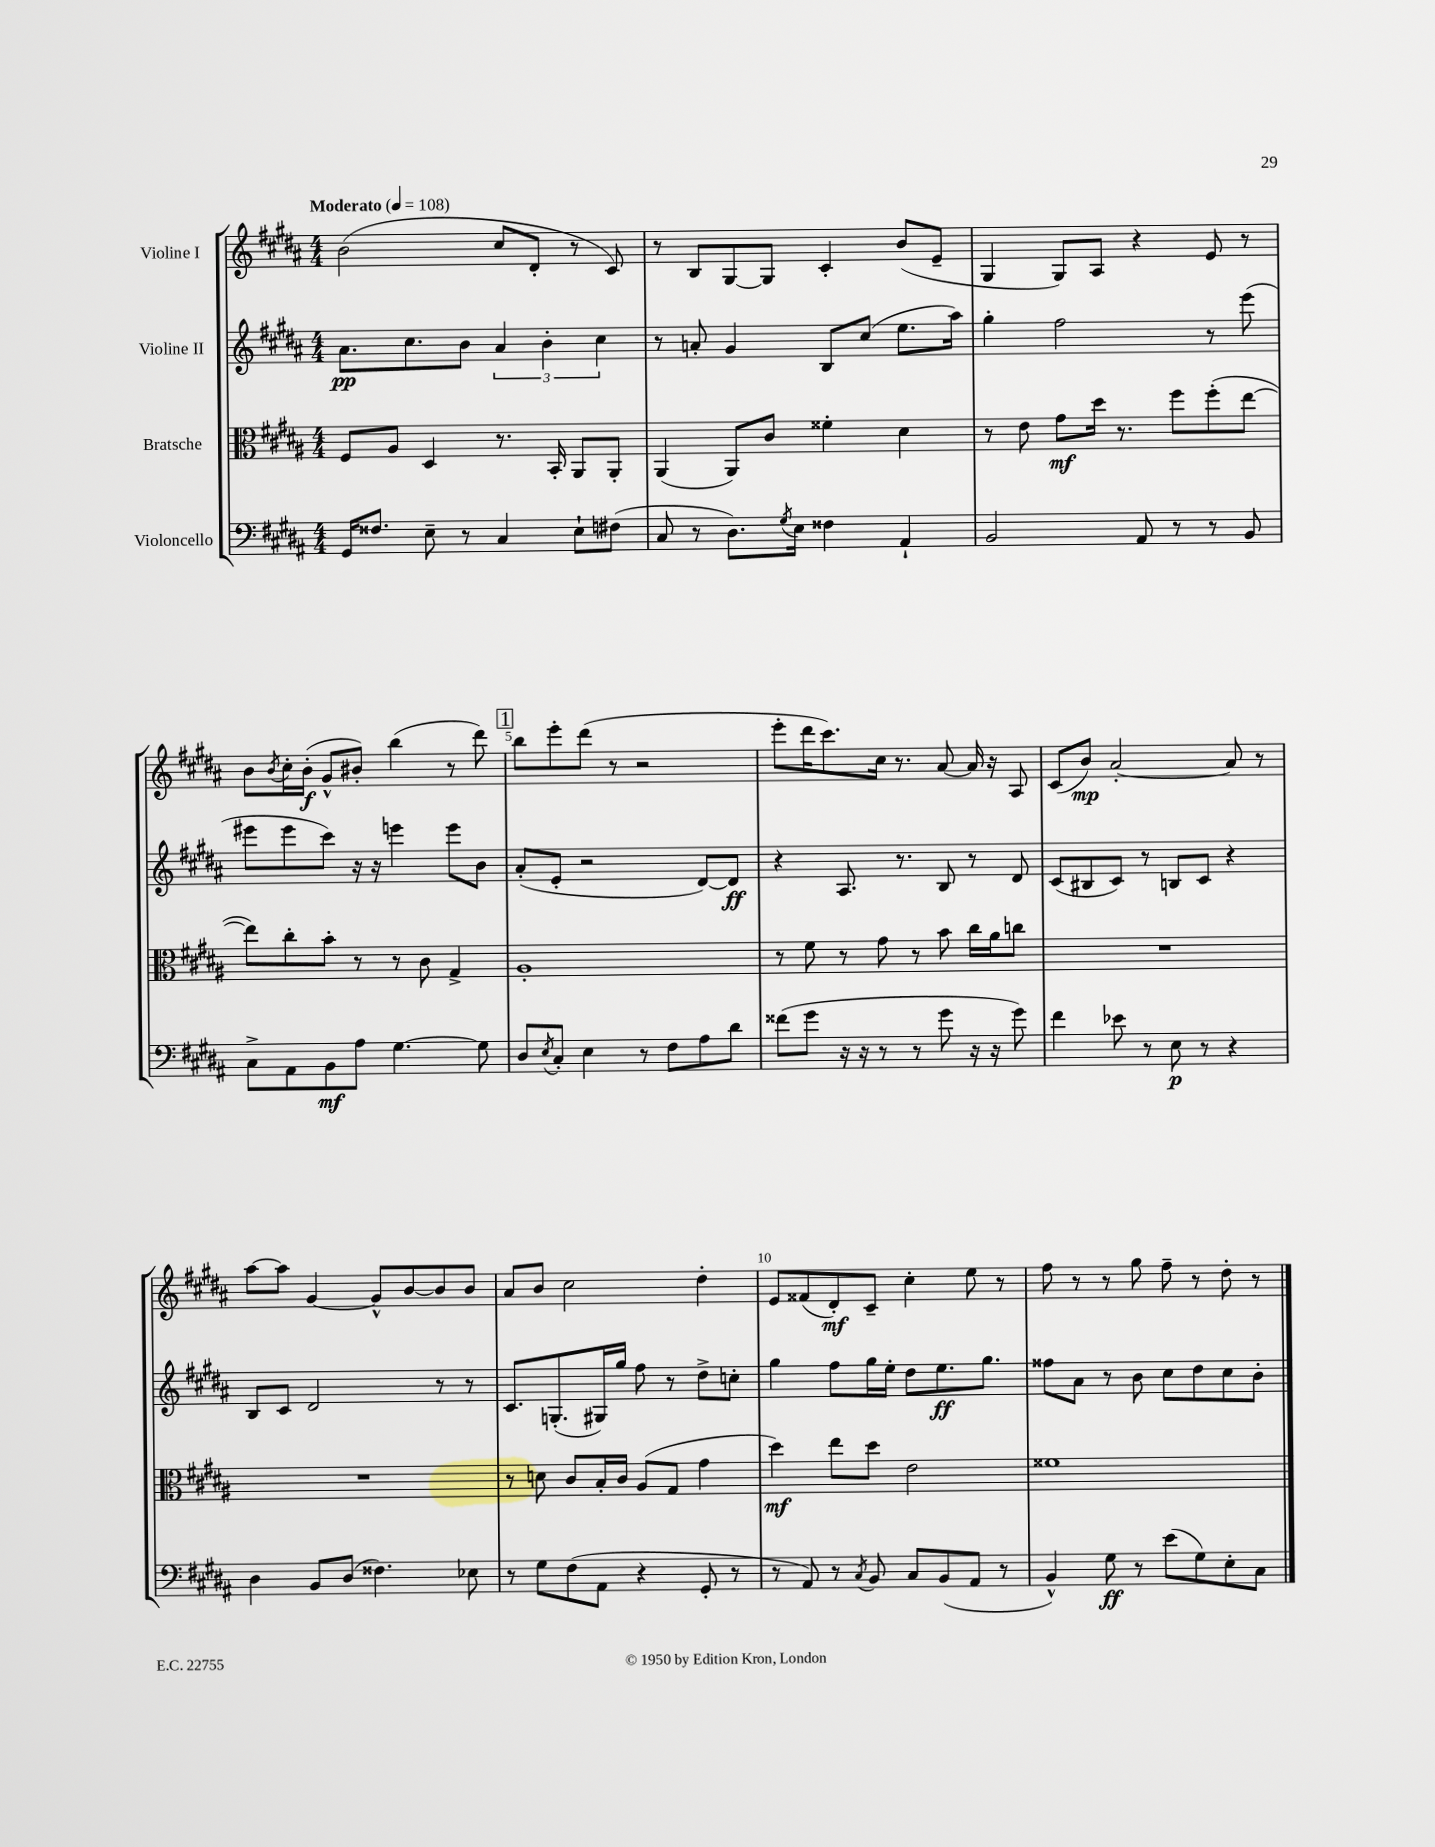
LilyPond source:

<<
\new StaffGroup <<
\new Staff = "s0" \with { instrumentName = "Violine I" } {
    \clef treble \key b \major \numericTimeSignature \time 4/4 \tempo "Moderato" 4 = 108
    b'2( cis''8 dis'8-. r8 cis'8) |
    r8 b8 gis8~ gis8 cis'4-. b'8( e'8-- |
    gis4 gis8) ais8 r4 e'8 r8 |
    b'8 \acciaccatura { b'8 } cis''16-. b'16-.\f( gis'8-^ bis'8-.) b''4( r8 dis'''8) |
    \mark \markup { \box "1" } b''8 e'''8-. dis'''8( r8 r2 |
    e'''8-. dis'''16 cis'''8.) cis''16 r8. ais'8~ ais'16 r16 ais8 |
    cis'8( b'8\mp) ais'2~-. ais'8 r8 |
    ais''8~ ais''8 gis'4~ gis'8-^ b'8~ b'8 b'8 |
    ais'8 b'8 cis''2 dis''4-. |
    e'8 fisis'8( dis'8-.\mf) cis'8-- cis''4-. e''8 r8 |
    fis''8 r8 r8 gis''8 fis''8-- r8 dis''8-. r8 \bar "|." |
}
\new Staff = "s1" \with { instrumentName = "Violine II" } {
    \clef treble \key b \major \numericTimeSignature \time 4/4
    ais'8.\pp cis''8. b'8 \tuplet 3/2 { ais'4 b'4-. cis''4 } |
    r8 a'8-. gis'4 b8 cis''8( e''8. ais''16) |
    gis''4-. fis''2 r8 e'''8( |
    eis'''8 eis'''8 cis'''8) r16 r16 e'''4 e'''8 b'8 |
    \mark \markup { \box "1" } ais'8-.( e'8-. r2 dis'8~) dis'8\ff |
    r4 ais8. r8. b8 r8 dis'8 |
    cis'8( bis8 cis'8) r8 b8 cis'8 r4 |
    b8 cis'8 dis'2 r8 r8 |
    cis'8. g8.-.( gis16) gis''16 fis''8 r8 dis''8-> c''8-. |
    gis''4 fis''8 gis''16 e''16-. dis''8 e''8.\ff gis''8. |
    fisis''8 ais'8 r8 b'8 cis''8 dis''8 cis''8 b'8-. \bar "|." |
}
\new Staff = "s2" \with { instrumentName = "Bratsche" } {
    \clef alto \key b \major \numericTimeSignature \time 4/4
    fis8 ais8 dis4 r8. b,16-. ais,8 ais,8-. |
    ais,4( ais,8) cis'8 fisis'4-. dis'4 |
    r8 e'8 gis'8\mf dis''16 r8. fis''8 fis''8-.( e''8~ |
    e''8) cis''8-. b'8-. r8 r8 cis'8 gis4-> |
    \mark \markup { \box "1" } ais1-. |
    r8 fis'8 r8 gis'8 r8 b'8 cis''16 ais'16 c''8 |
    R1 |
    R1 |
    r8 d'8 cis'8 b16-. cis'16 ais8( gis8 gis'4 |
    dis''4\mf) e''8 dis''8 e'2 |
    fisis'1 \bar "|." |
}
\new Staff = "s3" \with { instrumentName = "Violoncello" } {
    \clef bass \key b \major \numericTimeSignature \time 4/4
    gis,16 fisis8. e8-- r8 cis4 e8-! fis8( |
    cis8 r8 dis8.) \acciaccatura { gis8 } e16 fisis4 ais,4-! |
    b,2 ais,8 r8 r8 b,8 |
    cis8-> ais,8 b,8\mf ais8 gis4.~ gis8 |
    \mark \markup { \box "1" } dis8 \acciaccatura { e8 } cis8-. e4 r8 fis8 ais8 dis'8 |
    fisis'8( gis'8 r16 r16 r8 r8 gis'8 r16 r16 gis'8) |
    fis'4 ees'8 r8 e8\p r8 r4 |
    dis4 b,8 dis8( fisis4.) ees8 |
    r8 gis8 fis8( ais,8 r4 gis,8-. r8 |
    r8 ais,8) r8 \acciaccatura { cis8 } b,8 cis8 b,8( ais,8 r8 |
    b,4-^) gis8\ff r8 e'8( gis8) e8-. cis8 \bar "|." |
}
>>
>>
\layout { \context { \Score \override BarNumber.break-visibility = ##(#f #t #t) barNumberVisibility = #(every-nth-bar-number-visible 5) } }
